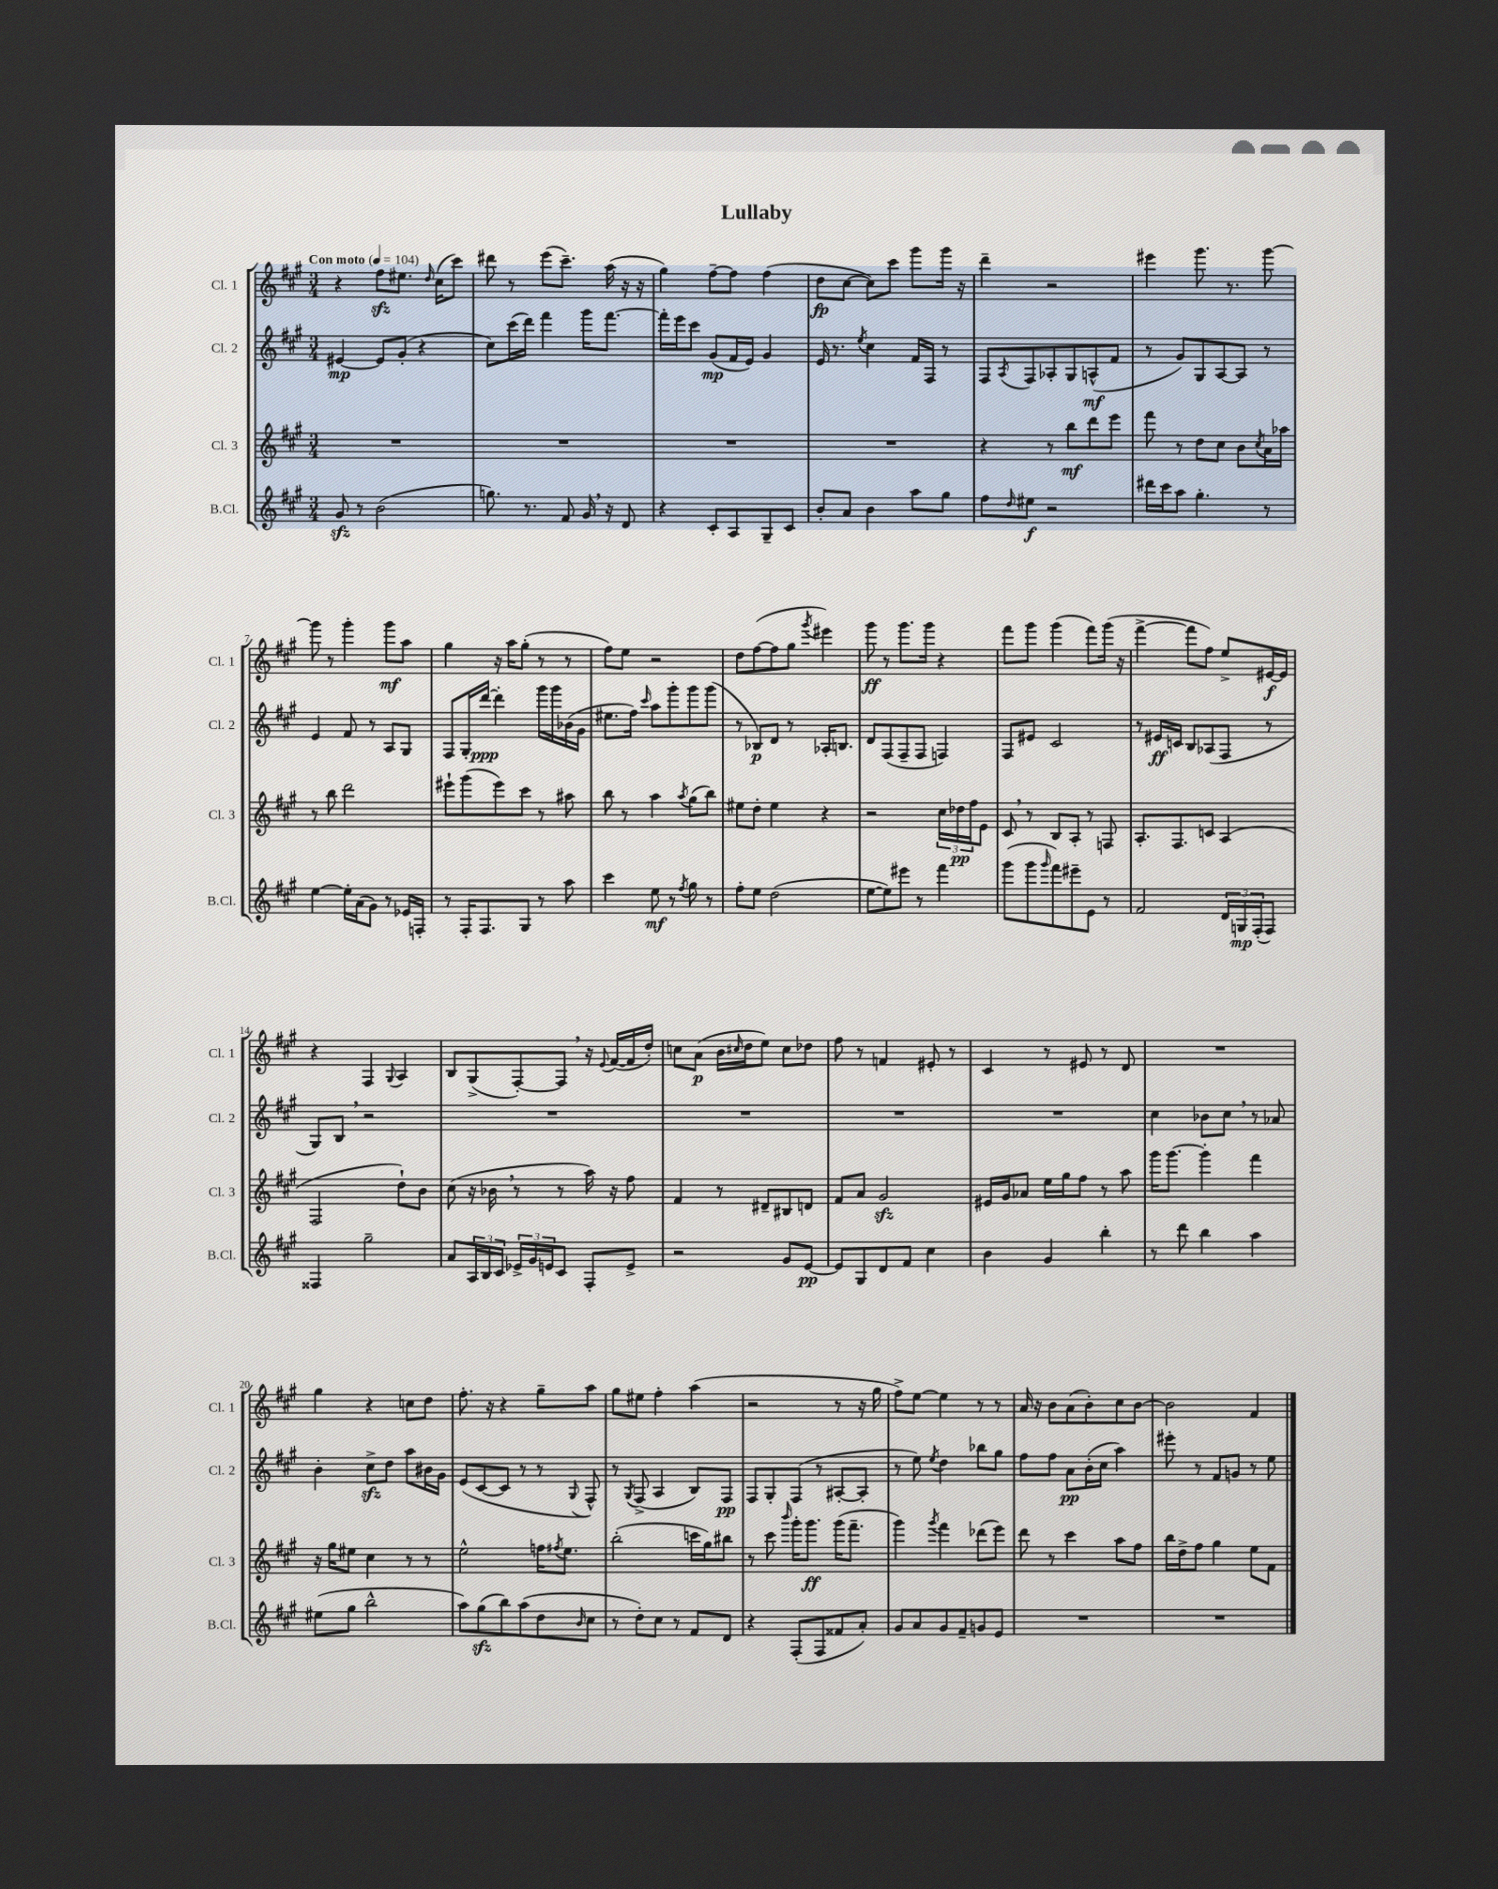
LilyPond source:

\header { title = "Lullaby" }
<<
\new StaffGroup <<
\new Staff = "s0" \with { instrumentName = "Cl. 1" shortInstrumentName = "Cl. 1" } {
    \clef treble \key a \major \numericTimeSignature \time 3/4 \tempo "Con moto" 4 = 104
    r4 fis''8\sfz eis''8. \grace { d''16 } cis''16( cis'''8) |
    dis'''8 r8 e'''8( cis'''8.--) a''16( r16 r16 |
    gis''4) fis''8~-- fis''8 fis''4( |
    d''8\fp cis''8~ cis''8) cis'''8 gis'''8 gis'''16 r16 |
    d'''4-- r2 |
    eis'''4 gis'''8. r8. gis'''8~ |
    gis'''8 r8 gis'''4-. gis'''8\mf a''8 |
    gis''4 r16 a''16 gis''8-.( r8 r8 |
    fis''8) e''8 r2 |
    d''8 fis''8~( fis''8 gis''8 \acciaccatura { gis'''8 } eis'''4) |
    gis'''8\ff r8 gis'''8. gis'''16 r4 |
    fis'''8 gis'''8 gis'''4( fis'''8) gis'''16( r16 |
    fis'''4~-> fis'''8 fis''8) e''8-> eis'16~\f eis'16 |
    r4 fis4 \appoggiatura { gis8 } a4 |
    b8 gis8->( fis8~-.) fis8 \breathe r16 \appoggiatura { e'8 } fis'16~( fis'16 d''16-.) |
    c''8 a'8\p( b'16 \grace { cis''16 } d''16 e''8) cis''8 des''8 |
    fis''8 r8 f'4 eis'8-. r8 |
    cis'4 r8 eis'8 r8 d'8 |
    R2. |
    gis''4 r4 c''8 d''8 |
    fis''8.-. r16 r4 gis''8-- a''8 |
    gis''8 eis''8 fis''4-. a''4( |
    r2 r8 r16 gis''16 |
    fis''8->) e''8~ e''4 r8 r8 |
    a'16 r16 b'8 a'8( b'8-.) cis''8 b'8~ |
    b'2 fis'4 \bar "|." |
}
\new Staff = "s1" \with { instrumentName = "Cl. 2" shortInstrumentName = "Cl. 2" } {
    \clef treble \key a \major \numericTimeSignature \time 3/4
    eis'4~\mp eis'8 gis'8-.( r4 |
    cis''8) cis'''16( d'''16) fis'''4 gis'''16 fis'''8.~ |
    fis'''16-. e'''16 cis'''8 gis'8\mp( fis'16 e'16) gis'4 |
    e'16 r8. \acciaccatura { e''8 } cis''4 fis'16 fis16 r8 |
    fis8 \acciaccatura { a8 } fis8 aes8-. gis8 a8-^\mf( fis'8 |
    r8 gis'8) gis8 a8~ a8 r8 |
    e'4 fis'8 r8 a8 gis8 |
    fis8 gis16-. d'''16~\ppp d'''4-. gis'''16 gis'''16 bes'16( gis'16 |
    eis''8. fis''16) \grace { cis'''16 } a''8 gis'''8-. gis'''8 gis'''8( |
    r8 bes8\p) d'8 r8 aes16-. b8. |
    d'8 fis8( fis8-- fis8 f4) |
    fis8 eis'8 cis'2 |
    r8 eis'16\ff c'16 b8 aes8( fis8 r8 |
    gis8) b8 \breathe r2 |
    R2. |
    R2. |
    R2. |
    R2. |
    cis''4 bes'8 cis''8 \breathe r8 aes'8 |
    b'4-. cis''8->\sfz d''8 a''8 bis'16 gis'16 |
    e'8( cis'8~ cis'8 r8 r8 \appoggiatura { gis8 } fis8-^) |
    r8 \acciaccatura { gis8 } fis8->( a4 b8) fis8\pp |
    fis8 gis8-. fis8( r8 ais8~-. ais8-. |
    r8 e''8) \acciaccatura { e''8 } d''4 bes''8 gis''8 |
    fis''8 fis''8 a'8\pp b'16-.( cis''16 a''4) |
    eis'''8-. r8 fis'8 g'8 r8 e''8 \bar "|." |
}
\new Staff = "s2" \with { instrumentName = "Cl. 3" shortInstrumentName = "Cl. 3" } {
    \clef treble \key a \major \numericTimeSignature \time 3/4
    R2. |
    R2. |
    R2. |
    R2. |
    r4 r8 b''8\mf d'''8 e'''8 |
    fis'''8 r8 d''8 cis''8 b'8 \acciaccatura { cis''8 } a'16 aes''16 |
    r8 b''8 d'''2 |
    eis'''8-! gis'''8( eis'''8) cis'''8 r8 ais''8 |
    b''8 r8 a''4 \acciaccatura { a''8 } gis''8( b''8) |
    eis''8 d''8-. eis''4 r4 |
    r2 \tuplet 3/2 { cis''16 des''16\pp fis''16 } e'8 |
    cis'8 \breathe r8 b8 a8-. r8 f8 |
    a8.-. fis8. c'8 a4( |
    fis2 d''8-!) b'8 |
    cis''8( r16 bes'16 \breathe r8 r8 a''16) r16 fis''8 |
    fis'4 r8 dis'8-- bis8 d'8 |
    fis'8 a'8 gis'2\sfz |
    eis'16 gis'16 aes'8 e''16 gis''16 fis''8 r8 a''8 |
    gis'''16 gis'''8.~ gis'''4-. fis'''4 |
    r16 gis''16 eis''8 cis''4 r8 r8 |
    e''2-^ f''16 \acciaccatura { fis''8 } e''8. |
    b''2-.( c'''16 gis''16) bis''8 |
    r8 cis'''8 \grace { b'''16 } gis'''16-. gis'''8.\ff gis'''16( fis'''8.-- |
    gis'''4) \acciaccatura { gis'''8 } fis'''4 des'''8( e'''8) |
    d'''8 r8 cis'''4 a''8 fis''8 |
    b''16 d''16-> fis''8 gis''4 e''8 fis'8 \bar "|." |
}
\new Staff = "s3" \with { instrumentName = "B.Cl." shortInstrumentName = "B.Cl." } {
    \clef treble \key a \major \numericTimeSignature \time 3/4
    gis'8\sfz r8 b'2( |
    g''8.) r8. fis'8 gis'16 \breathe r16 d'8 |
    r4 cis'8-. a8 gis8-- cis'8 |
    b'8-. a'8 b'4 a''8 gis''8 |
    fis''8 \grace { d''16 } eis''8\f r2 |
    dis'''16 cis'''16 a''8 gis''4.-. r8 |
    e''4~ e''16-. a'16( gis'8) r8 ees'16 f16-. |
    r8 fis16-. fis8. gis8 r8 a''8 |
    cis'''4 e''8\mf r8 \acciaccatura { fis''8 } gis''8 r8 |
    fis''8-. e''8 d''2( |
    e''8~ e''8) eis'''8 r8 fis'''4 |
    gis'''8( gis'''8 \grace { gis'''16 } fis'''8) eis'''8-- e'8 r8 |
    fis'2 \tuplet 3/2 { d'16 g16\mp fis16-.( } fis8) |
    fisis4 gis''2-- |
    a'8 \tuplet 3/2 { a16 b16 cis'16 } \tuplet 3/2 { ees'16-> gis'16 e'16 } cis'8 fis8-. e'8-> |
    r2 gis'8 e'8~\pp |
    e'8 gis8 d'8 fis'8 cis''4 |
    b'4 gis'4 b''4-. |
    r8 d'''8 b''4 a''4 |
    eis''8( gis''8 b''2-^ |
    a''8) gis''8\sfz( b''8) a''8( d''8 \grace { b'16 } cis''8 |
    r8 d''8-.) cis''8 r8 fis'8 d'8 |
    r4 fis8-.( fis8 fisis'8 a'8-.) |
    gis'8 a'8 gis'8 fis'8-- g'8 e'8 |
    R2. |
    R2. \bar "|." |
}
>>
>>
